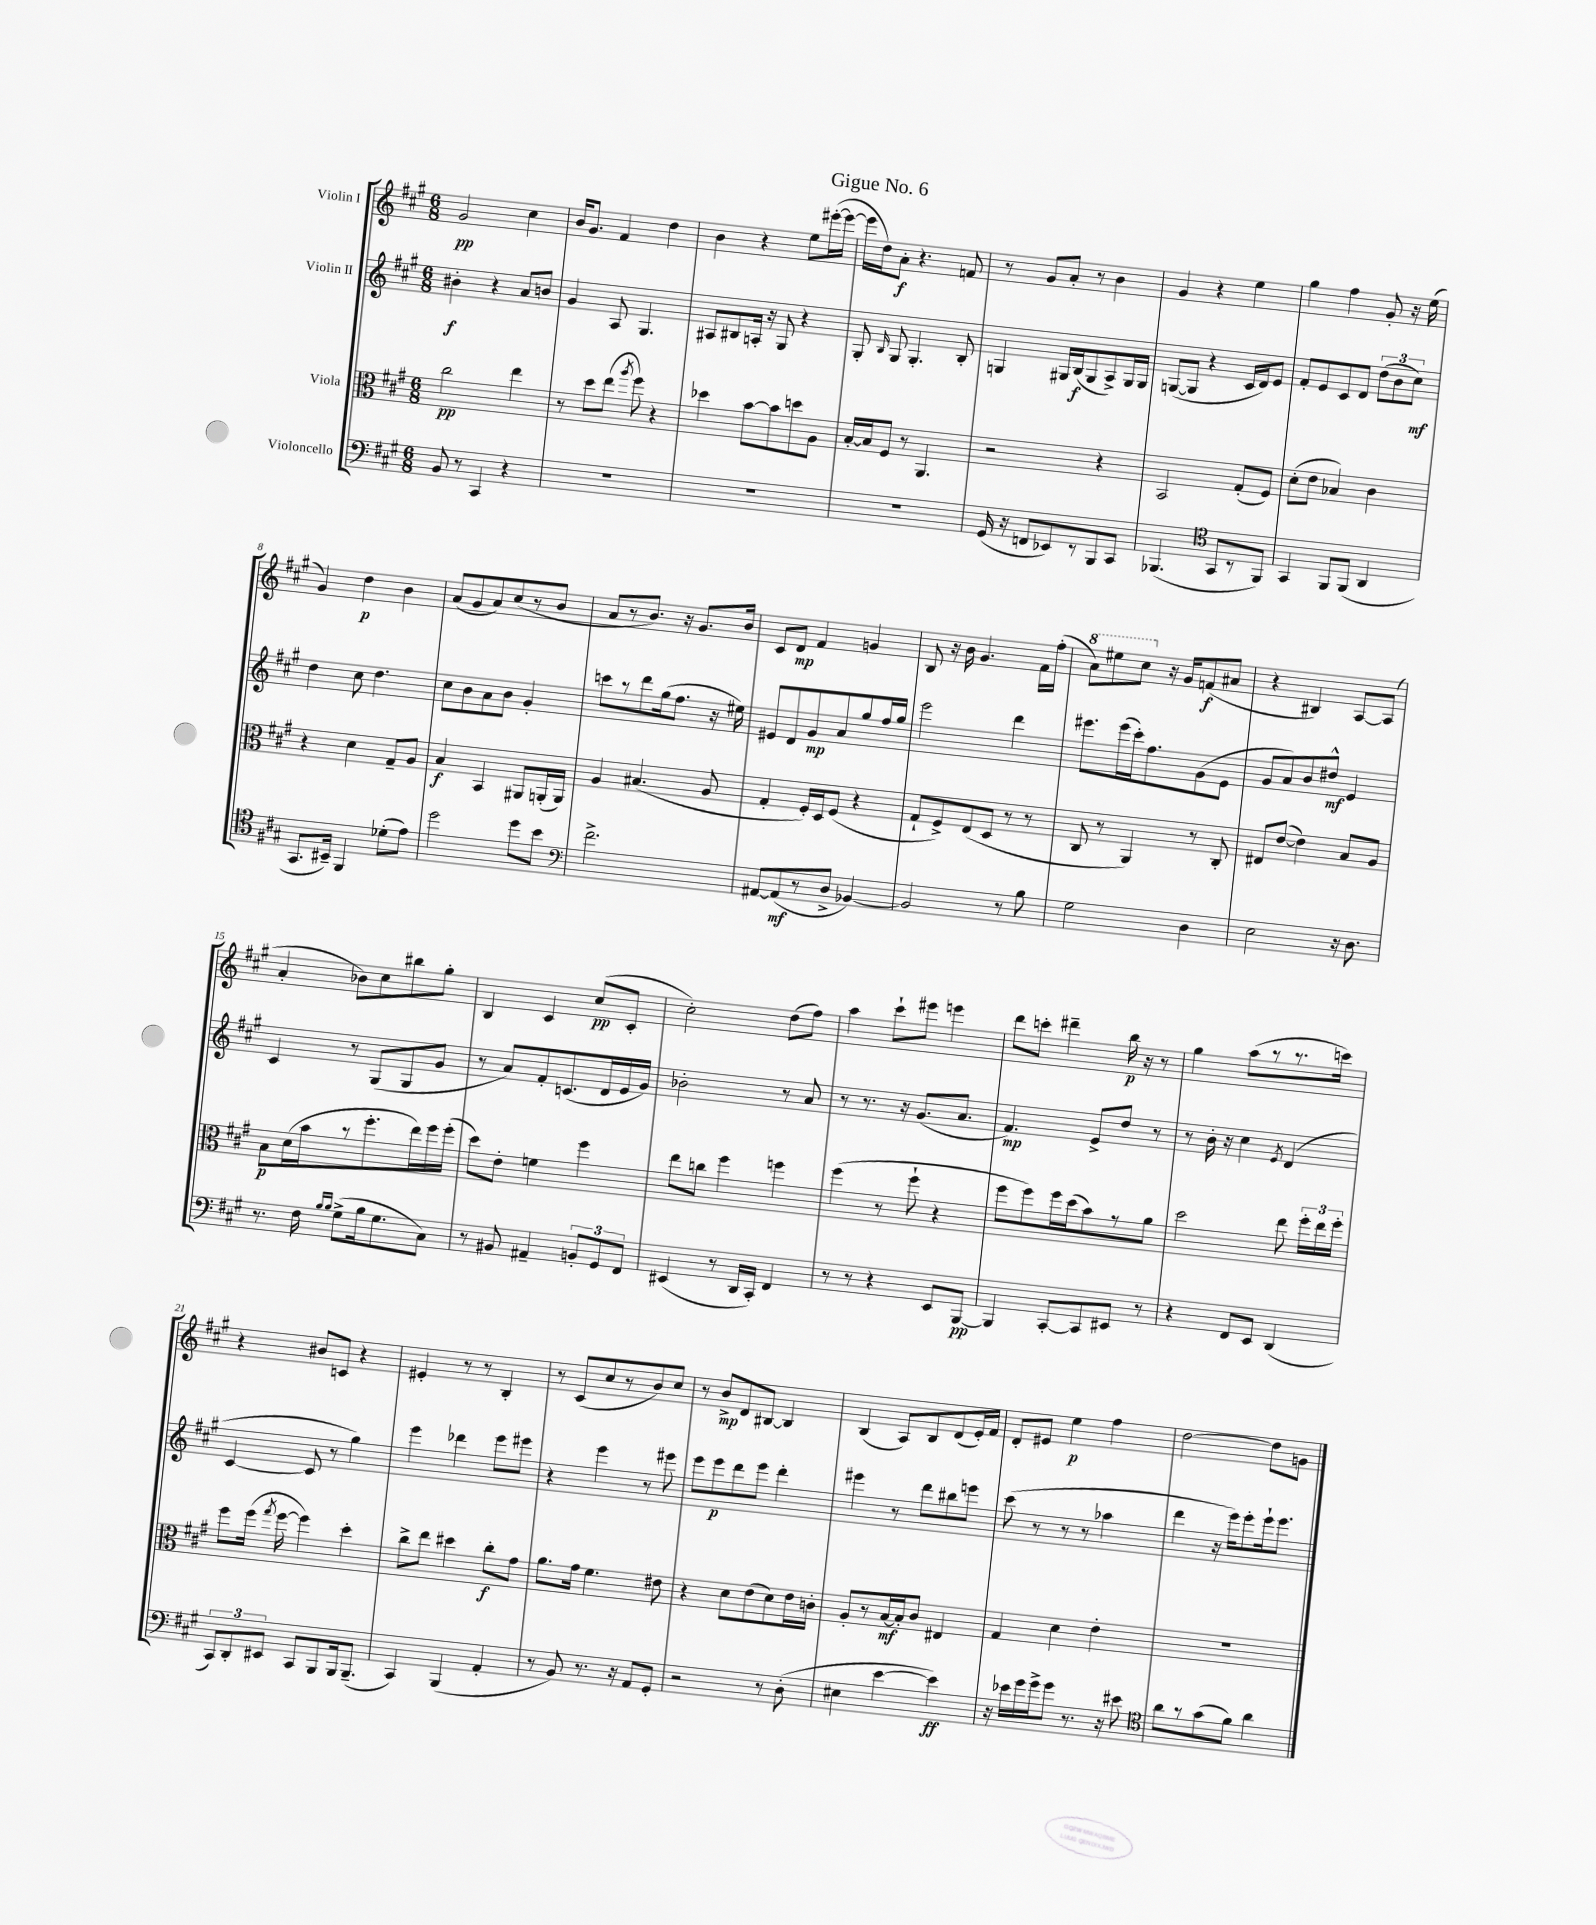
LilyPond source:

\header { title = "Gigue No. 6" }
<<
\new StaffGroup <<
\new Staff = "s0" \with { instrumentName = "Violin I" } {
    \clef treble \key a \major \numericTimeSignature \time 6/8
    \autoBeamOff gis'2\pp cis''4 |
    b'16[ gis'8.] fis'4 d''4 |
    b'4 r4 e''8[ eis'''16~-.( eis'''16]~ |
    eis'''16[ d''16) a'8]-.\f r4. f'8 |
    r8 gis'8[ a'8]-. r8 b'4 |
    gis'4 r4 e''4 |
    gis''4 fis''4 gis'8-. r16 e''16( |
    gis'4) d''4\p b'4 |
    a'8[( gis'8 a'8) cis''8( r8 b'8] |
    a'8[ r8 b'8.]) r16 gis'8.[ b'16] |
    cis'8[ d'8]\mp fis'4 g'4 |
    b8 r16 b'16 gis'4. fis'16[ fis''16]-.( |
    \ottava #1 a''8[) eis'''8 cis'''8] \ottava #0 r16 gis'16[ f'8\f( ais'8] |
    r4 bis4) a8[~ a8]( |
    a'4-. bes'8[) cis''8 bis''8 gis''8]-. |
    b4 cis'4 cis''8[\pp( cis'8]-. |
    cis''2-.) d''8[( fis''8]) |
    a''4 cis'''8[-! eis'''8] e'''4 |
    d'''8[ c'''8]-. dis'''4-- b''16\p r16 r8 |
    gis''4 a''8[( r8 r8. c'''16]) |
    r4 bis'8[ c'8] r4 |
    eis'4-. r8 r8 b4-. |
    r8 cis'8[( cis''8 r8 b'8) cis''8] |
    r8 b'8[->\mp d'8 bis8]~ bis4 |
    b4( a8[) b8 d'8( e'16-.) fis'16] |
    d'8[-. eis'8] e''4\p fis''4 |
    d''2~ d''8[ g'8] \bar "|." |
}
\new Staff = "s1" \with { instrumentName = "Violin II" } {
    \clef treble \key a \major \numericTimeSignature \time 6/8
    \autoBeamOff bis'4-.\f r4 a'8[ b'8] |
    gis'4 a8 gis4. |
    ais8[ bis8 a16]-. r16 gis8 r4 |
    gis8-. \grace { b16 } gis8 gis4.-. b8-. |
    g4 gis16[ b16\f( gis8 a8->) gis16 gis16] |
    g8[~( g8] r4 cis'16[ d'16) e'8] |
    fis'8[-. e'8 cis'8 d'8] \tuplet 3/2 { d''8[( b'8 cis''8]\mf) } |
    d''4 cis''8 d''4. |
    cis''8[ b'8 a'8 b'8] gis'4-. |
    c'''8[ r8 d'''8 gis''16( fis''8.] r16 eis''16) |
    eis'8[ d'8 gis'8\mp a'8 gis''8 fis''16 gis''16] |
    e'''2 d'''4 |
    eis'''8.[ eis'''16( cis'''16-.) fis''8. gis'8( e'8] |
    gis'8[ a'8) b'8 dis''8]-^\mf e'4 |
    cis'4 r8 gis8[( gis8 gis'8] |
    r8 a'8[) fis'8-. c'8.( d'16 e'16 gis'16]) |
    bes'2-. r8 a'8 |
    r8 r8. r16 gis'8.[( a'8.] |
    fis'4.\mp) e'8[-> d''8] r8 |
    r8 b'16-. r16 cis''4 \acciaccatura { e'8 } d'4( |
    cis'4~ cis'8 r8 gis''4) |
    e'''4 des'''4 e'''8[ eis'''8] |
    r4 e'''4 r8 eis'''8 |
    e'''8[ e'''8\p d'''8 e'''8] d'''4-. |
    eis'''4 r8 d'''8[ bis''8 e'''8] |
    cis'''8( r8 r8 r8 aes''4 |
    d'''4 r16 e'''16[) e'''8-. e'''16-! e'''8.] \bar "|." |
}
\new Staff = "s2" \with { instrumentName = "Viola" } {
    \clef alto \key a \major \numericTimeSignature \time 6/8
    \autoBeamOff cis''2\pp e''4 |
    r8 d''8[ e''8]( \acciaccatura { a''8 } fis''8) r4 |
    des''4 b'8[~ b'8 d''8 a8] |
    b16[~-. b16 fis8] r8 a,4. |
    r2 r4 |
    b,2 gis8[-.( fis8]) |
    d'8[-.( e'8] bes4) cis'4 |
    r4 d'4 gis8[-- a8] |
    b4\f b,4 ais,8[ a,16-.( a,16]) |
    a4 bis4.( a8 |
    gis4-. fis16[-.) d16 fis8]( r4 |
    gis8[-! fis8->) e8( d8] r8 r8 |
    cis8 r8 a,4) r8 cis8-. |
    eis8[ e'8]~( e'4) b8[ a8] |
    b8[\p d'16( b'16 r8 fis''8.-. e''16) fis''16 fis''16]-.( |
    d''8[) e'8]-. f'4 fis''4 |
    e''8[ c''8] fis''4 f''4 |
    fis''4( r8 fis''8-! r4 |
    fis''8[ fis''8) fis''16 d''16( b'8) r8 a'8] |
    d''2 e''8 \tuplet 3/2 { fis''16[-. e''16 fis''16]-. } |
    fis''8[ fis''16]( \acciaccatura { gis''8 } fis''16~ fis''4) d''4-. |
    cis''8[-> e''8] dis''4 cis''8[-.\f gis'8] |
    a'8.[ gis'16] fis'4. eis'8 |
    r4 d'8[ e'8( d'8) e'16 c'16]-. |
    a8[-. r8 b16~\mf b16-. cis'8] eis4 |
    gis4 d'4 e'4-. |
    R2. \bar "|." |
}
\new Staff = "s3" \with { instrumentName = "Violoncello" } {
    \clef bass \key a \major \numericTimeSignature \time 6/8
    \autoBeamOff b,8 r8 cis,4 r4 |
    R2. |
    R2. |
    R2. |
    gis,16( r16 f,8[ ees,8) r8 b,,8 cis,8] |
    bes,,4.( \clef tenor gis,8[ r8 fis,8]) |
    gis,4 fis,8[ fis,8]( a,4 |
    gis,8.[ bis,16]--) fis,4 des'8[-.( e'8]) |
    d''2 d''8[ b'8] |
    \clef bass fis'2.-> |
    ais,8[~ ais,8\mf( r8 d8]-> bes,4~) |
    bes,2 r8 b8 |
    gis2 d4 |
    e2 r16 d8. |
    r8. fis16 \grace { b16[ b16] } gis8[->( b16 gis8. cis8]) |
    r8 bis,8 ais,4-- \tuplet 3/2 { b,8[-. gis,8 fis,8] } |
    eis,4( r8 d,16[ cis,16]-.) fis,4 |
    r8 r8 r4 e,8[ b,,8]~\pp |
    b,,4 cis,8[~-. cis,8 eis,8] r8 |
    r4 fis,8[ e,8] d,4( |
    \tuplet 3/2 { cis,8[) d,8-. eis,8] } cis,8[ b,,8 b,,16 b,,8.]--( |
    cis,4) b,,4( a,4-. |
    r8 b,8) r8. r16 a,8[ gis,8]-. |
    r2 r8 d8-.( |
    eis4 e'4~ e'4\ff) |
    r16 ees'16[ gis'16 gis'16-> gis'8] r8. r16 eis'8 |
    \clef tenor a'8[ r8 gis'8( fis'8]) a'4 \bar "|." |
}
>>
>>
